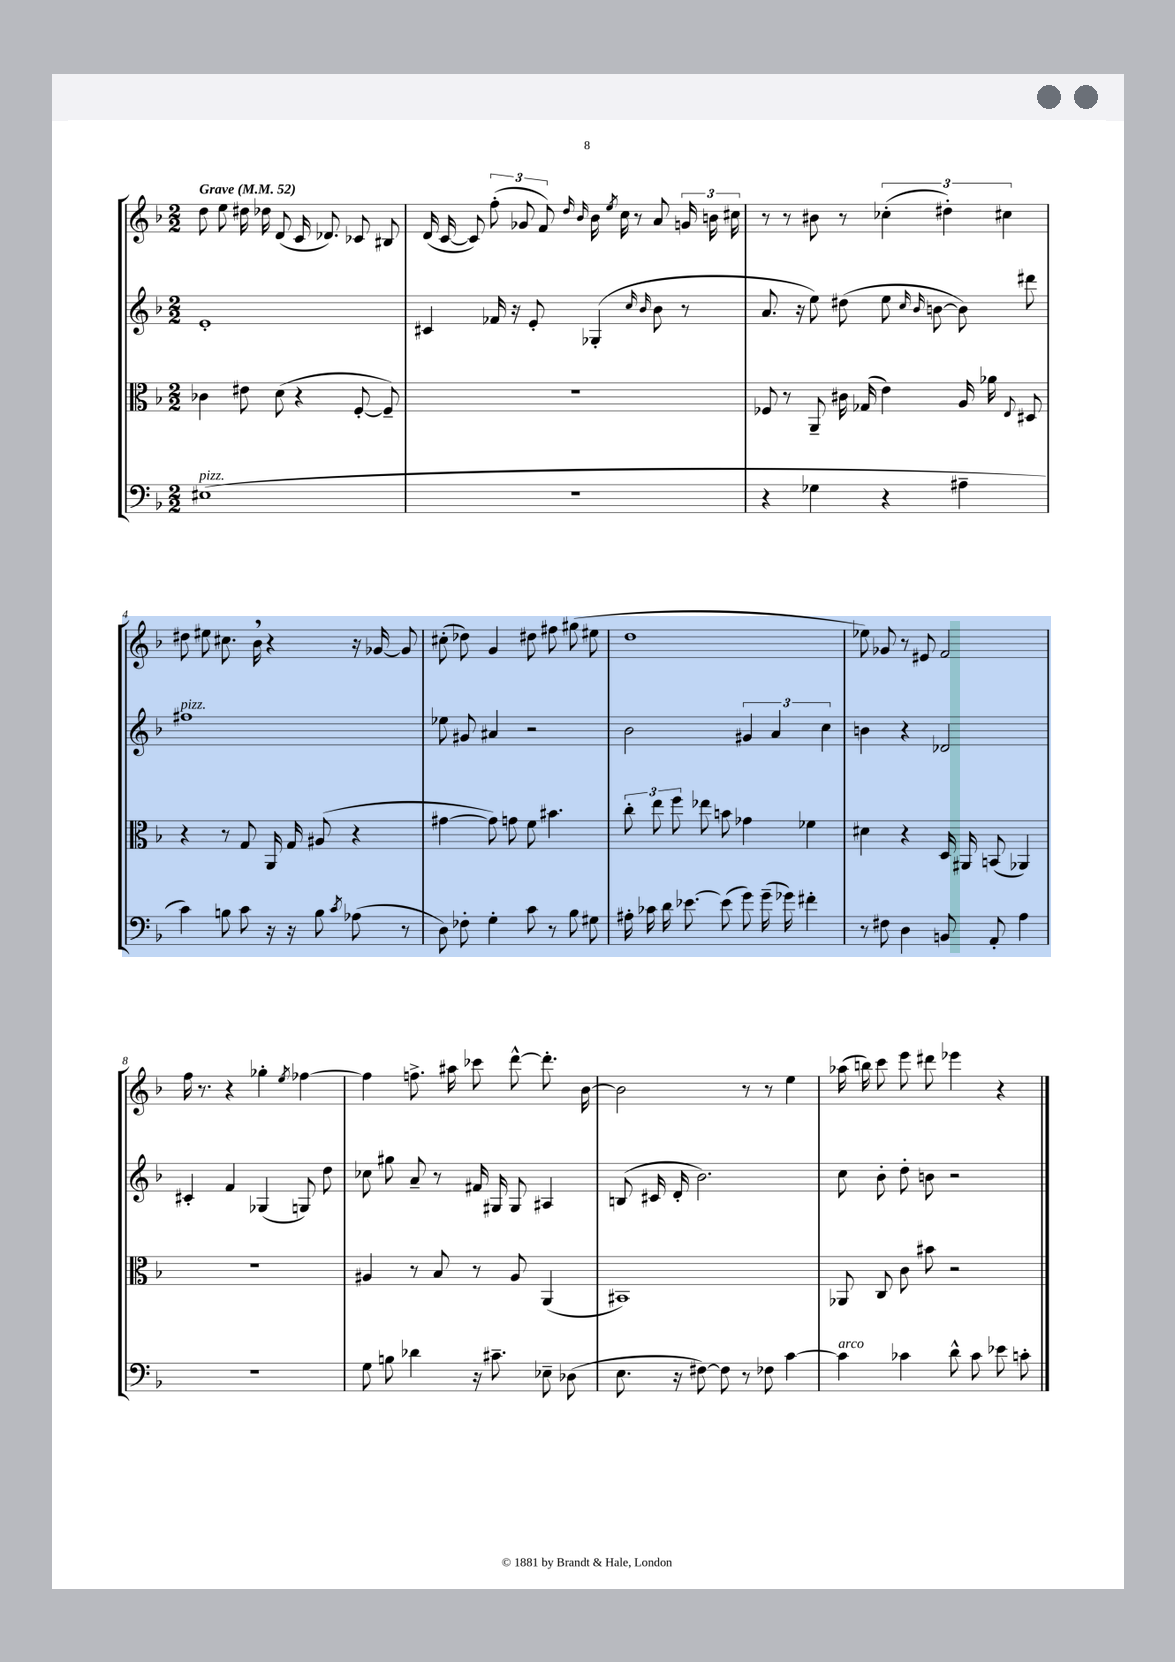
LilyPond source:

<<
\new StaffGroup <<
\new Staff = "s0" {
    \clef treble \key f \major \numericTimeSignature \time 2/2 \tempo "Grave" 4 = 52
    \autoBeamOff d''8 e''8 dis''16 des''16 d'8( c'16 des'8.) ces'8 bis8 |
    d'16( c'16~ c'8) \tuplet 3/2 { f''8-.( ges'8 f'8) } \grace { d''16 bes'16 } bes'16 \acciaccatura { e''8 } c''16 r8 a'8 \tuplet 3/2 { g'16 b'16 cis''16 } |
    r8 r8 bis'8 r8 \tuplet 3/2 { ces''4-.( dis''4-.) cis''4 } |
    dis''8 eis''8 cis''8. bes'16 \breathe r4 r16 ges'16~ ges'8 |
    cis''8-.( des''8) g'4 dis''8 fis''8 gis''8( eis''8 |
    d''1 |
    ees''8) ges'8 r8 eis'8 f'2 |
    f''16 r8. r4 ges''4-. \acciaccatura { e''8 } fes''4~ |
    fes''4 f''8.-> ais''16 ces'''8 d'''8~-^ d'''8.-. bes'16~ |
    bes'2 r8 r8 e''4 |
    aes''16( b''16) c'''8 e'''8 dis'''8 ees'''4 r4 \bar "|." |
}
\new Staff = "s1" {
    \clef treble \key f \major \numericTimeSignature \time 2/2
    \autoBeamOff e'1-. |
    cis'4 fes'16 r16 e'8-. ges4-.( \grace { c''16 bes'16 } bes'8 r8 |
    a'8. r16 e''8) dis''8( e''8 \grace { c''16 bes'16 } b'8~ b'8) dis'''8 |
    fis''1^\markup { \italic "pizz." } |
    ees''8 gis'8 ais'4 r2 |
    bes'2 \tuplet 3/2 { gis'4 a'4 c''4 } |
    b'4 r4 des'2 |
    cis'4-. f'4 ges4( g8) d''8 |
    ces''8 gis''8 a'8-- r8 fis'16 gis16 gis8 ais4 |
    b8( cis'16 d'16-. bes'2.) |
    c''8 bes'8-. d''8-. b'8 r2 \bar "|." |
}
\new Staff = "s2" {
    \clef alto \key f \major \numericTimeSignature \time 2/2
    \autoBeamOff ces'4 eis'8 d'8( r4 f8~-. f8--) |
    R1 |
    fes8 r8 a,8-- cis'16 ges16( e'4) a16 aes'16 \appoggiatura { e8 } dis8 |
    r4 r8 g8 a,16 g16 ais8( r4 |
    gis'4~ gis'8) g'8 f'8 bis'4. |
    \tuplet 3/2 { c''8-. e''8 f''8 } ees''8 b'8 ges'4 fes'4 |
    dis'4 r4 d16 ais,16 b,8( aes,4) |
    R1 |
    ais4 r8 bes8 r8 ais8 a,4( |
    bis,1) |
    aes,8 c8 c'8 bis'8 r2 \bar "|." |
}
\new Staff = "s3" {
    \clef bass \key f \major \numericTimeSignature \time 2/2
    \autoBeamOff eis1^\markup { \italic "pizz." }( |
    r1 |
    r4 ges4 r4 ais4-- |
    c'4) b8 c'8 r16 r16 b8 \acciaccatura { c'8 } aes8( r8 |
    d8) fes8-. g4-. c'8 r8 bes8 gis8 |
    ais16-. ces'16 d'16 ees'8.~ ees'8( g'8) g'16--( ges'16) fis'4-. |
    r8 fis8 d4 b,8 a,8-. a4 |
    r1 |
    g8 b8 des'4 r16 cis'8.-- ees8-- des8( |
    e8. r16 fis8~) fis8 r8 fes8 c'4~ |
    c'4^\markup { \italic "arco" } ces'4 d'8-^ ces'8 ees'8 c'8-. \bar "|." |
}
>>
>>
